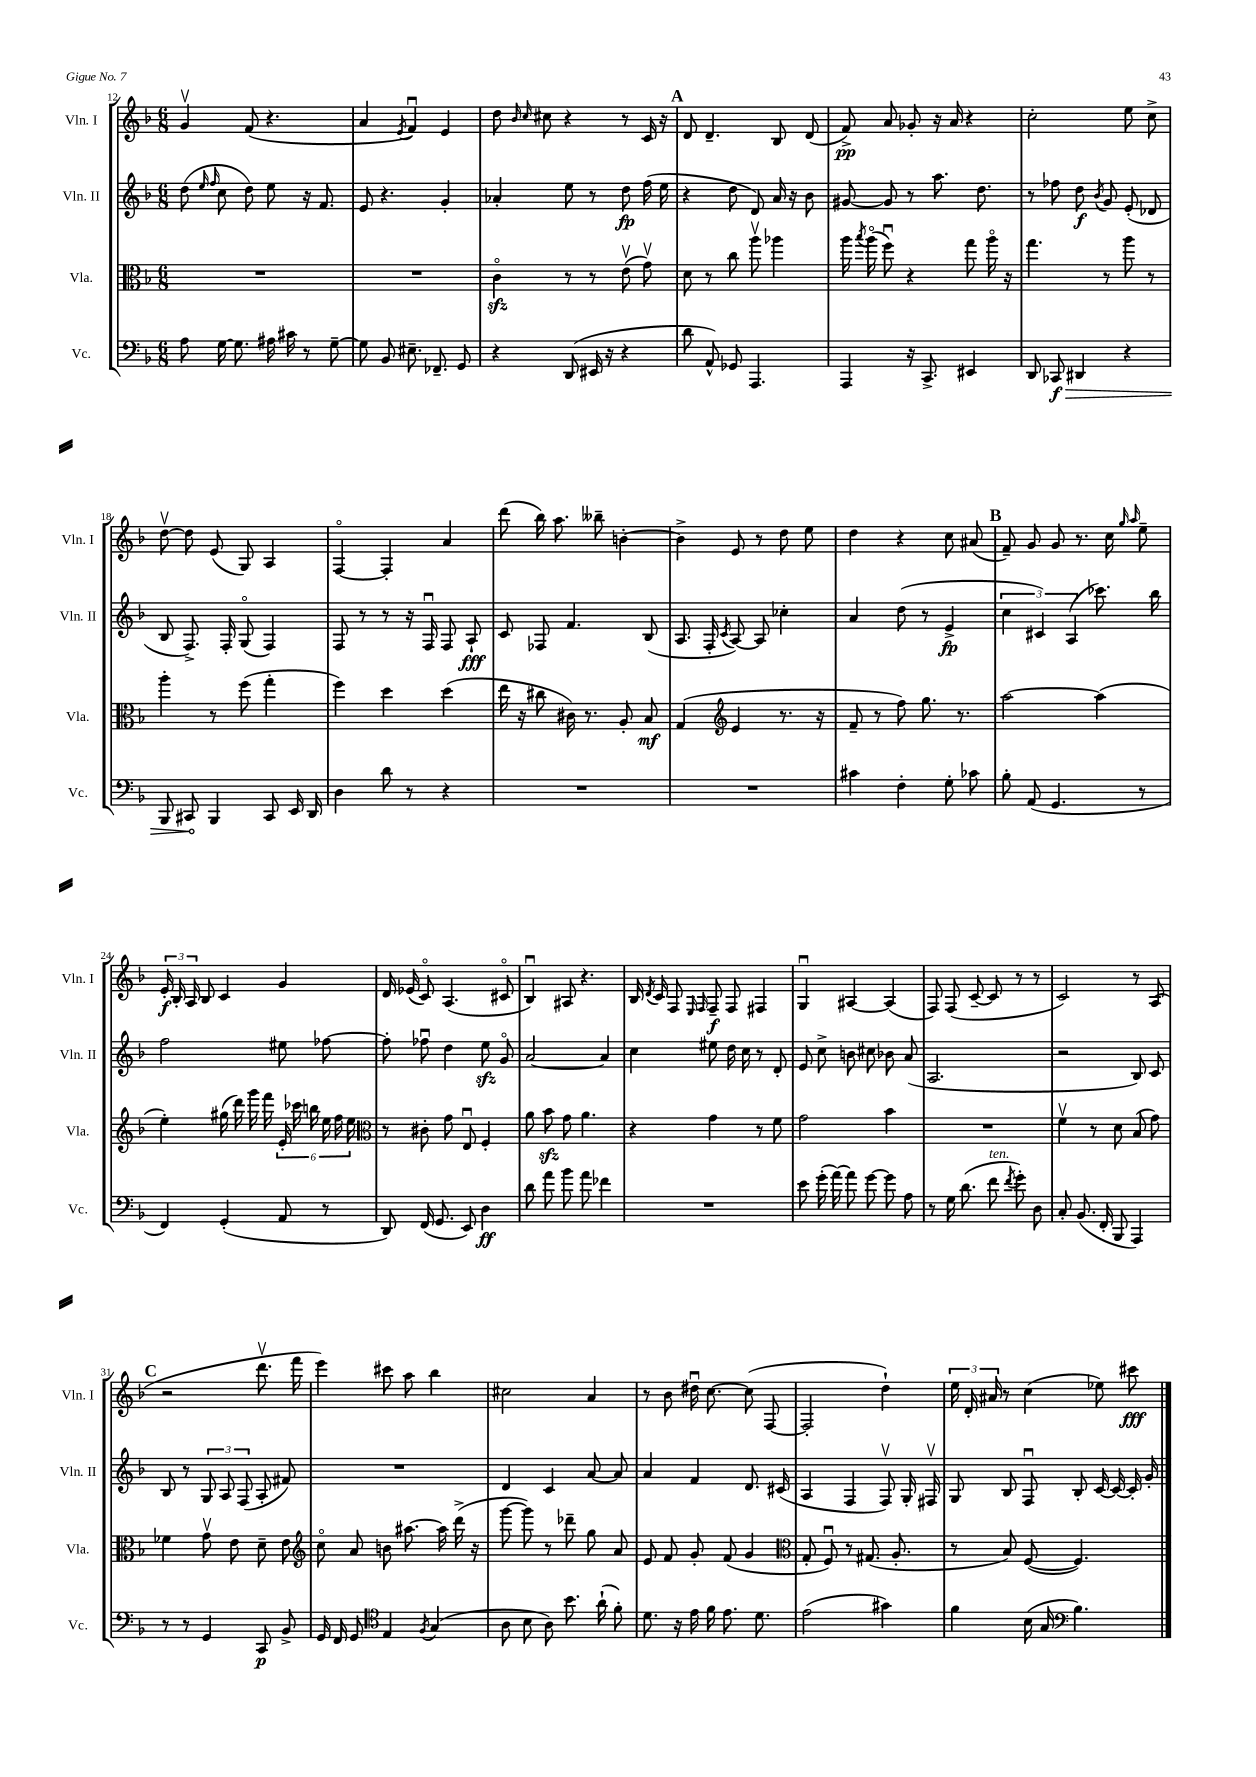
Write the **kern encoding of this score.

**kern	**kern	**kern	**kern
*staff4	*staff3	*staff2	*staff1
*clefF4	*clefC3	*clefG2	*clefG2
*k[b-]	*k[b-]	*k[b-]	*k[b-]
*M6/8	*M6/8	*M6/8	*M6/8
8A\	2.r	(8dd\	4gv/
.	.	16qqee/	.
.	.	16qqff/	.
[16G\	.	8cc\	.
8.G\]	.	.	.
.	.	8dd\)	(8f/
16A#\	.	8ee\	4.r
16c#\	.	.	.
8r	.	16r	.
.	.	8.f/	.
[8G~\	.	.	.
=	=	=	=
8G\]	2.r	8e/	4a/
8BB-/	.	4.r	.
.	.	.	8qe/
8.E#~\	.	.	4fu/)
8.FF-~/	.	.	.
.	.	4g'/	4e/
8GG/	.	.	.
=	=	=	=
4r	4co\	4a-'/	8dd\
.	.	.	16qqb-/
.	.	.	16qqcc/
.	.	.	8cc#\
(8DD/	8r	8ee\	4r
16EE#/	8r	8r	.
16r	.	.	.
4r	(8ev\	8dd\	8r
.	8gv\)	(16ff\	16c/
.	.	16ee\	16r
=	=	=	=
8d\	8d\	4r	8d/
8AA^^/)	8r	.	4.d~/
8GG-/	8cc\	8dd\	.
4.AAA/	8aav\	8d/)	.
.	4aa-\	16a/	8B-/
.	.	16r	.
.	.	8b-\	(8d/
=	=	=	=
4AAA/	16aa\	[8g#/	8f^/)
.	8qbb-/	.	.
.	(16aao\	.	.
.	8ffu\)	8g#/]	8a/
16r	4r	8r	8g-'/
8.CC^/	.	.	.
.	.	8.aa\	16r
.	.	.	16a/
4EE#/	8gg\	.	4r
.	.	8.dd\	.
.	16aao\	.	.
.	16r	.	.
=	=	=	=
8DD/	4.gg\	8r	2cc'\
8CC-/	.	8ff-\	.
4DD#/	.	8dd\	.
.	.	8qb-/	.
.	8r	8g/	.
4r	8aa\	(8e'/	8ee\
.	8r	8d-/	8cc^\
=	=	=	=
8BBB-/	4aa'\	8B-/	[8ddv\
8CC#/	.	8.F^/)	8dd\]
4BBB-/	8r	.	(8e/
.	.	16F'/	.
.	(8ff\	(8Go/	8G/)
8CC#/	4gg'\	4F/)	4A/
16EE/	.	.	.
16DD/	.	.	.
=	=	=	=
4D\	4ff\)	8F/	[4Fo/
.	.	8r	.
8d\	4dd\	8r	4F'/]
8r	.	16r	.
.	.	16Fu/	.
4r	(4dd\	8F/	4a/
.	.	8A`/	.
=	=	=	=
2.r	16ee\	8c/	(8ddd\
.	16r	.	.
.	8cc#\	8F-/	16bb-\)
.	.	.	8.aa\
.	16c#\)	4.f/	.
.	8.r	.	.
.	.	.	8bb--~\
.	8A'/	.	[4b'\
.	8B-/	(8B-/	.
=	=	=	=
2.r	(4G/	8.A/	4b^\]
.	.	16F'/	.
*	*clefG2	*	*
.	.	8qc/	.
.	4e/	[8A/)	8e/
.	.	8A/]	8r
.	8.r	4cc-'\	8dd\
.	.	.	8ee\
.	16r	.	.
=	=	=	=
4c#\	8f~/	4a/	4dd\
.	8r	.	.
4F'\	8ff\)	(8dd\	4r
.	8.gg\	8r	.
8G'\	.	4e^/	8cc\
.	8.r	.	.
8c-\	.	.	(8a#/
=	=	=	=
8B-'\	[2aa\	6cc\	8f~/)
(8AA/	.	.	8g/
.	.	6c#/)	.
4.GG/	.	.	8g/
.	.	(6A/	.
.	.	.	8.r
.	(4aa\]	8.ccc-\)	.
.	.	.	16cc\
.	.	.	16qqgg/
.	.	.	16qqaa/
8r	.	.	8ee~\
.	.	16bb-\	.
=	=	=	=
4FF/)	4ee'\)	2ff\	24e'/
.	.	.	24B-'/
.	.	.	24A/
.	.	.	8B-/
(4GG'/	(16gg#\	.	4c/
.	16ddd\)	.	.
.	16ggg\	.	.
.	16fff\	.	.
8AA/	24e'/	8ee#\	4g/
.	24ccc-\	.	.
.	24bb\	.	.
8r	24ee\	[8ff-\	.
.	24ff\	.	.
.	24ee\	.	.
=	=	=	=
*	*clefC3	*	*
8DD/)	8r	8ff-'\]	16d/
.	.	.	(16e-/
(16FF/	8c#'\	8ff-u\	8co/)
8.GG/	.	.	.
.	8g\	4dd\	(4.A/
8EE/)	8Eu/	.	.
4D\	4F'/	8ee\	.
.	.	8go/	8c#o/
=	=	=	=
8d\	8a\	[2a/	4B-u/)
8a\	8b-\	.	.
8b-\	8g\	.	8A#/
8a\	4.a\	.	4.r
4f-\	.	4a/]	.
=	=	=	=
2.r	4r	4cc\	16B-/
.	.	.	8qd/
.	.	.	16c/
.	.	.	8F/
.	.	.	16qqE/
.	.	.	16qqF/
.	4g\	8ee#\	8F~/
.	.	16dd\	8F/
.	.	16cc\	.
.	8r	8r	4F#/
.	8f\	8d'/	.
=	=	=	=
8e\	2g\	8e/	4Gu/
(16g'\	.	8cc^\	.
[16a\)	.	.	.
8a\]	.	8b\	[4A#/
[8g\	.	8cc#\	.
8g\]	4b-\	8b-\	(4A#/]
8A\	.	(8a/	.
=	=	=	=
8r	2.r	2.A/	8F/)
16G\	.	.	(8F/
(8.d\	.	.	.
.	.	.	[8c~/
8f\	.	.	8c/]
8qf/	.	.	.
8g'\)	.	.	8r
8D\	.	.	8r
=	=	=	=
8C'/	4fv\	2r	2c/)
(8.BB-/	.	.	.
.	8r	.	.
16FF'/	.	.	.
8BBB-/	8d\	.	.
4AAA/)	(8B-/	8B-/)	8r
.	8g\)	8c/	(8A/
=	=	=	=
8r	4f-\	8B-/	2r
8r	.	8r	.
4GG/	8gv\	12G/	.
.	.	12A/	.
.	8e\	.	.
.	.	(12F/	.
8CC/	8d~\	8A'/	8.dddv\
8BB-^/	8e\	8f#/)	.
.	.	.	16fff\
=	=	=	=
*	*clefG2	*	*
16GG/	8cco\	2.r	4eee\)
16FF/	.	.	.
8GG/	8a/	.	.
*clefC4	*	*	*
4E/	8b\	.	8ccc#\
.	[8.aa#\	.	8aa\
8qF/	.	.	.
(4G/	.	.	4bb-\
.	16aa#\]	.	.
.	(16ddd^\	.	.
.	16r	.	.
=	=	=	=
8A\	[8ggg\	4d/	2cc#\
8B-\	8ggg\])	.	.
8A\)	8r	4c/	.
8.b-\	8ddd-~\	.	.
.	8gg\	[8a/	4a/
(16a`\	.	.	.
8f'\)	8a/	8a/]	.
=	=	=	=
8.d\	8e/	4a/	8r
.	8f/	.	8b-\
16r	.	.	.
16e\	8g'/	4f/	16dd#u\
16f\	.	.	[8.cc\
8.e\	(8f/	.	.
.	4g/	8.d/	(8cc\]
8.d\	.	.	.
.	.	.	[8F/
.	.	(16c#/	.
=	=	=	=
*	*clefC3	*	*
(2e\	8G'/	4A/	2F'/]
.	8Fu/)	.	.
.	8r	4F/	.
.	(8.G#/	.	.
4g#\)	.	8Fv/)	4dd`\)
.	8.A'/	.	.
.	.	16G'/	.
.	.	16F#v/	.
=	=	=	=
4f\	8r	8G/	24ee\
.	.	.	24d'/
.	.	.	24a#/
.	8B-/)	8B-/	8r
(16B-\	([8F/	8Fu/	(4cc\
16G/	.	.	.
*clefF4	*	*	*
4.B-\)	4.F/])	8B-'/	.
.	.	[16c/	8ee-\)
.	.	16c/_	.
.	.	16c'/]	8ccc#\
.	.	16g'/	.
==	==	==	==
*-	*-	*-	*-
